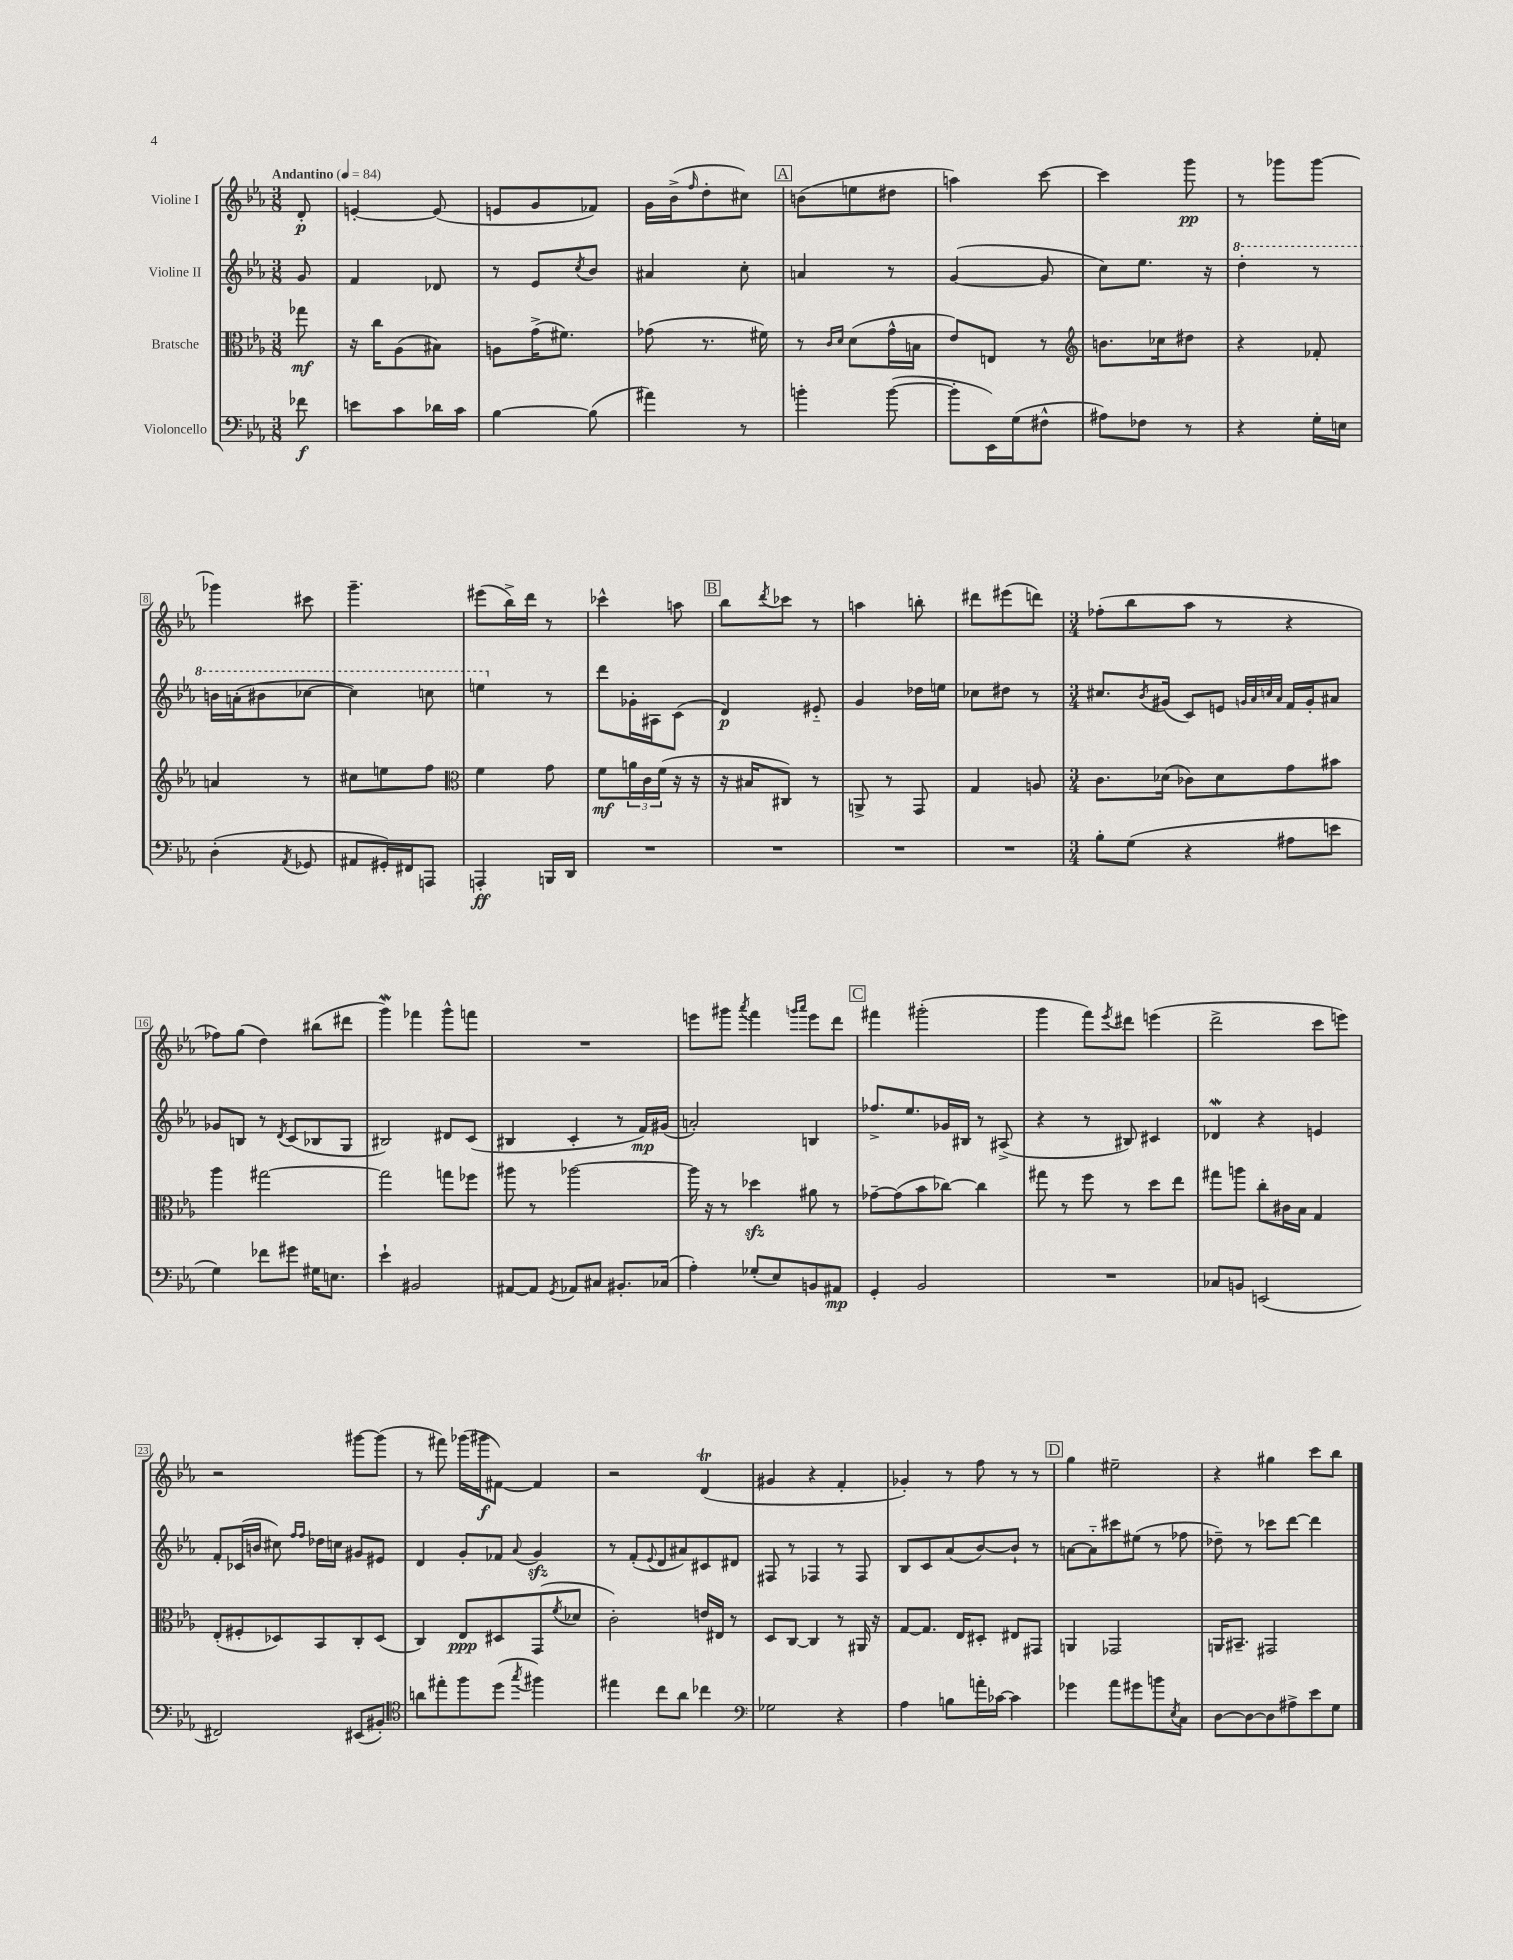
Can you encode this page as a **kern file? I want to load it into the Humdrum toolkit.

**kern	**kern	**kern	**kern
*staff4	*staff3	*staff2	*staff1
*clefF4	*clefC3	*clefG2	*clefG2
*k[b-e-a-]	*k[b-e-a-]	*k[b-e-a-]	*k[b-e-a-]
*M3/8	*M3/8	*M3/8	*M3/8
*MM84	*MM84	*MM84	*MM84
8f-	8gg-	8g	8d'
=	=	=	=
8e	16r	4f	[4e'
.	16cc	.	.
8c	(8A-	.	.
16d-	8B#)	8d-	(8e]
16c	.	.	.
=	=	=	=
[4B-	8A	8r	8e
.	(16g^	8e-	8g
.	8.f#)	.	.
.	.	8qcc	.
(8B-]	.	8b-	8f-)
=	=	=	=
4a#)	(8g-	4a#	16g
.	.	.	(16b-^
.	.	.	16qqff
.	8.r	.	8dd'
8r	.	8cc'	8cc#)
.	16f#)	.	.
=	=	=	=
4b'	8r	4a	(8b
.	16qqc	.	.
.	16qqd	.	.
.	(8d	.	8ee
([8b	16g^^	8r	8dd#
.	16B	.	.
=	=	=	=
8b']	8e-)	([4g	4aa)
16EE-)	8E	.	.
(16G	.	.	.
8F#^^	8r	8g]	[8ccc
=	=	=	=
*	*clefG2	*	*
8A#)	8.b	8cc)	4ccc]
8F-	.	8.ee-	.
.	16cc-	.	.
8r	8dd#	.	8ggg
.	.	16r	.
=	=	=	=
4r	4r	4ddd'	8r
.	.	.	8ggg-
16G'	8f-'	8r	[8ggg-
16E	.	.	.
=	=	=	=
(4D'	4a	16bb	4ggg-]
.	.	(16aa'	.
.	.	8bb#	.
8qAA-	.	.	.
8GG-	8r	[8ccc-	8ccc#
=	=	=	=
8AA#	8cc#	4ccc-])	4.ggg~
16GG#')	8ee	.	.
16FF#	.	.	.
8AAA	8ff	8ccc	.
=	=	=	=
*	*clefC3	*	*
4AAA'	4f	4eee	(8eee#
.	.	.	16bb-^)
.	.	.	16ddd
16BBB	8g	8r	8r
16DD	.	.	.
=	=	=	=
4.r	8f	8ddd	4ccc-^^
.	24a	16g-'	.
.	24c	.	.
.	.	16A#	.
.	(24f	.	.
.	16r	(8c	8aa
.	16r	.	.
=	=	=	=
4.r	16r	4d)	8bb-
.	16B#	.	.
.	.	.	8qddd
.	8C#)	.	8ccc-
.	8r	8e#'~	8r
=	=	=	=
4.r	8AA^	4g	4aa
.	8r	.	.
.	8GG	16dd-	8bb'
.	.	16ee	.
=	=	=	=
4.r	4G	8cc-	8ddd#
.	.	8dd#	(8eee#
.	8A	8r	8ddd)
=	=	=	=
*M3/4	*M3/4	*M3/4	*M3/4
8B-'	8.c	8.cc#	(8ff-'
(8G	.	.	8bb-
.	.	8qb-	.
.	(16d-	(16g#	.
4r	8c-)	8c)	8aa-
.	8d-	8e	8r
.	.	32qqg	.
.	.	32qqa-	.
.	.	32qqcc	.
.	.	32qqa-	.
8A#	8g	16f	4r
.	.	16g'	.
8e	8b#	8a#	.
=	=	=	=
4G)	4aa-	8g-	8ff-)
.	.	8B	(8gg
8f-	[2gg#	8r	4dd)
.	.	8qd	.
8g#	.	(8c	.
16G#	.	8B-	(8bb#
8.E	.	.	.
.	.	8G	8ddd#
=	=	=	=
4e-`	2gg#]	2B#)	4ggg)
2BB#	.	.	4fff-
.	8gg	8d#	8ggg^^
.	8ff-	(8c	8fff
=	=	=	=
[8AA#	8aa#	4B#	2.r
8AA#]	8r	.	.
8qGG	.	.	.
8AA-	[2aa-	4c'	.
8C#	.	.	.
8.BB#'	.	8r	.
.	.	16f)	.
(16C-	.	(16g#	.
=	=	=	=
4A-')	16aa-]	2a')	8eee
.	16r	.	.
.	8r	.	8ggg#
.	.	.	8qaaa-
(8G-'	4dd-	.	4fff
8E-)	.	.	.
.	.	.	16qqggg
.	.	.	16qqaaa-
8BB	8a#	4B	8eee
8AA#	8r	.	8ddd
=	=	=	=
4GG'	[8g-~	8.ff-^	4fff#
.	(8g-]	.	.
.	.	8.ee-	.
2BB-	8b-	.	(2ggg#'
.	[8cc-)	16g-	.
.	.	16B#	.
.	4cc-]	8r	.
.	.	(8A#^	.
=	=	=	=
2.r	8gg#	4r	4ggg
.	8r	.	.
.	8ff	8r	8fff)
.	.	.	8qeee-
.	8r	8B#)	8ddd#
.	8dd	4c#	(4eee
.	8ee-	.	.
=	=	=	=
8C-	8gg#	4d-	2ddd^
8BB	8aa	.	.
(2EE	8cc'	4r	.
.	16c#	.	.
.	16B-	.	.
.	4G	4e	8ccc
.	.	.	8eee)
=	=	=	=
2FF#)	(8E-'	8f'	2r
.	8F#'	(16c-	.
.	.	16b	.
.	8D-)	8cc#)	.
.	.	16qqff	.
.	.	16qqff	.
.	8BB-	16dd-	.
.	.	16cc	.
(8EE#	8C'	8g#	[8ggg#
8BB#')	(8D-	8e#	(8ggg#]
=	=	=	=
*clefC4	*	*	*
8a	4C)	4d	8r
8ee#'	.	.	8fff#)
8ff	8E-	8g'	(16ggg-
.	.	.	16ggg#
(8dd	8D#	8f-	[8f#)
8qgg	.	8qqa-	.
4ff#)	(8GG	4g	4f#]
.	8qf	.	.
.	8d-	.	.
=	=	=	=
4ee#	2c')	8r	2r
.	.	(8f'	.
.	.	8qqe-	.
8cc	.	8d	.
8a-	.	8a#)	.
4cc-	16e	8c#	(4d
.	16E#	.	.
.	8r	8d#	.
=	=	=	=
*clefF4	*	*	*
2G-	8D	8F#	4g#
.	[8C	8r	.
.	4C]	4F-	4r
4r	8r	8r	4f'
.	16AA#	8F-	.
.	16r	.	.
=	=	=	=
4A-	[8G	8B-	4g-')
.	8.G]	8c	.
8B	.	(8a-	8r
.	16E-	.	.
16a'	8D#'	[8b-)	8ff
[16c-	.	.	.
4c-]	8E#	8b-`]	8r
.	8GG#	8r	8r
=	=	=	=
4g-	4AA	[8a	4gg
.	.	8a'~]	.
8a-	2GG-	8ccc#	2ee#~
8g#	.	(8ee#	.
8b	.	8r	.
8qE-	.	.	.
8C	.	8ff-	.
=	=	=	=
[8D	16AA	8dd-~)	4r
.	8.BB#~	.	.
8D_	.	8r	.
8D]	2GG#	8ccc-	4gg#
8A#^	.	[8ddd	.
8e-	.	4ddd]	8ccc
8G	.	.	8bb-
==	==	==	==
*-	*-	*-	*-
